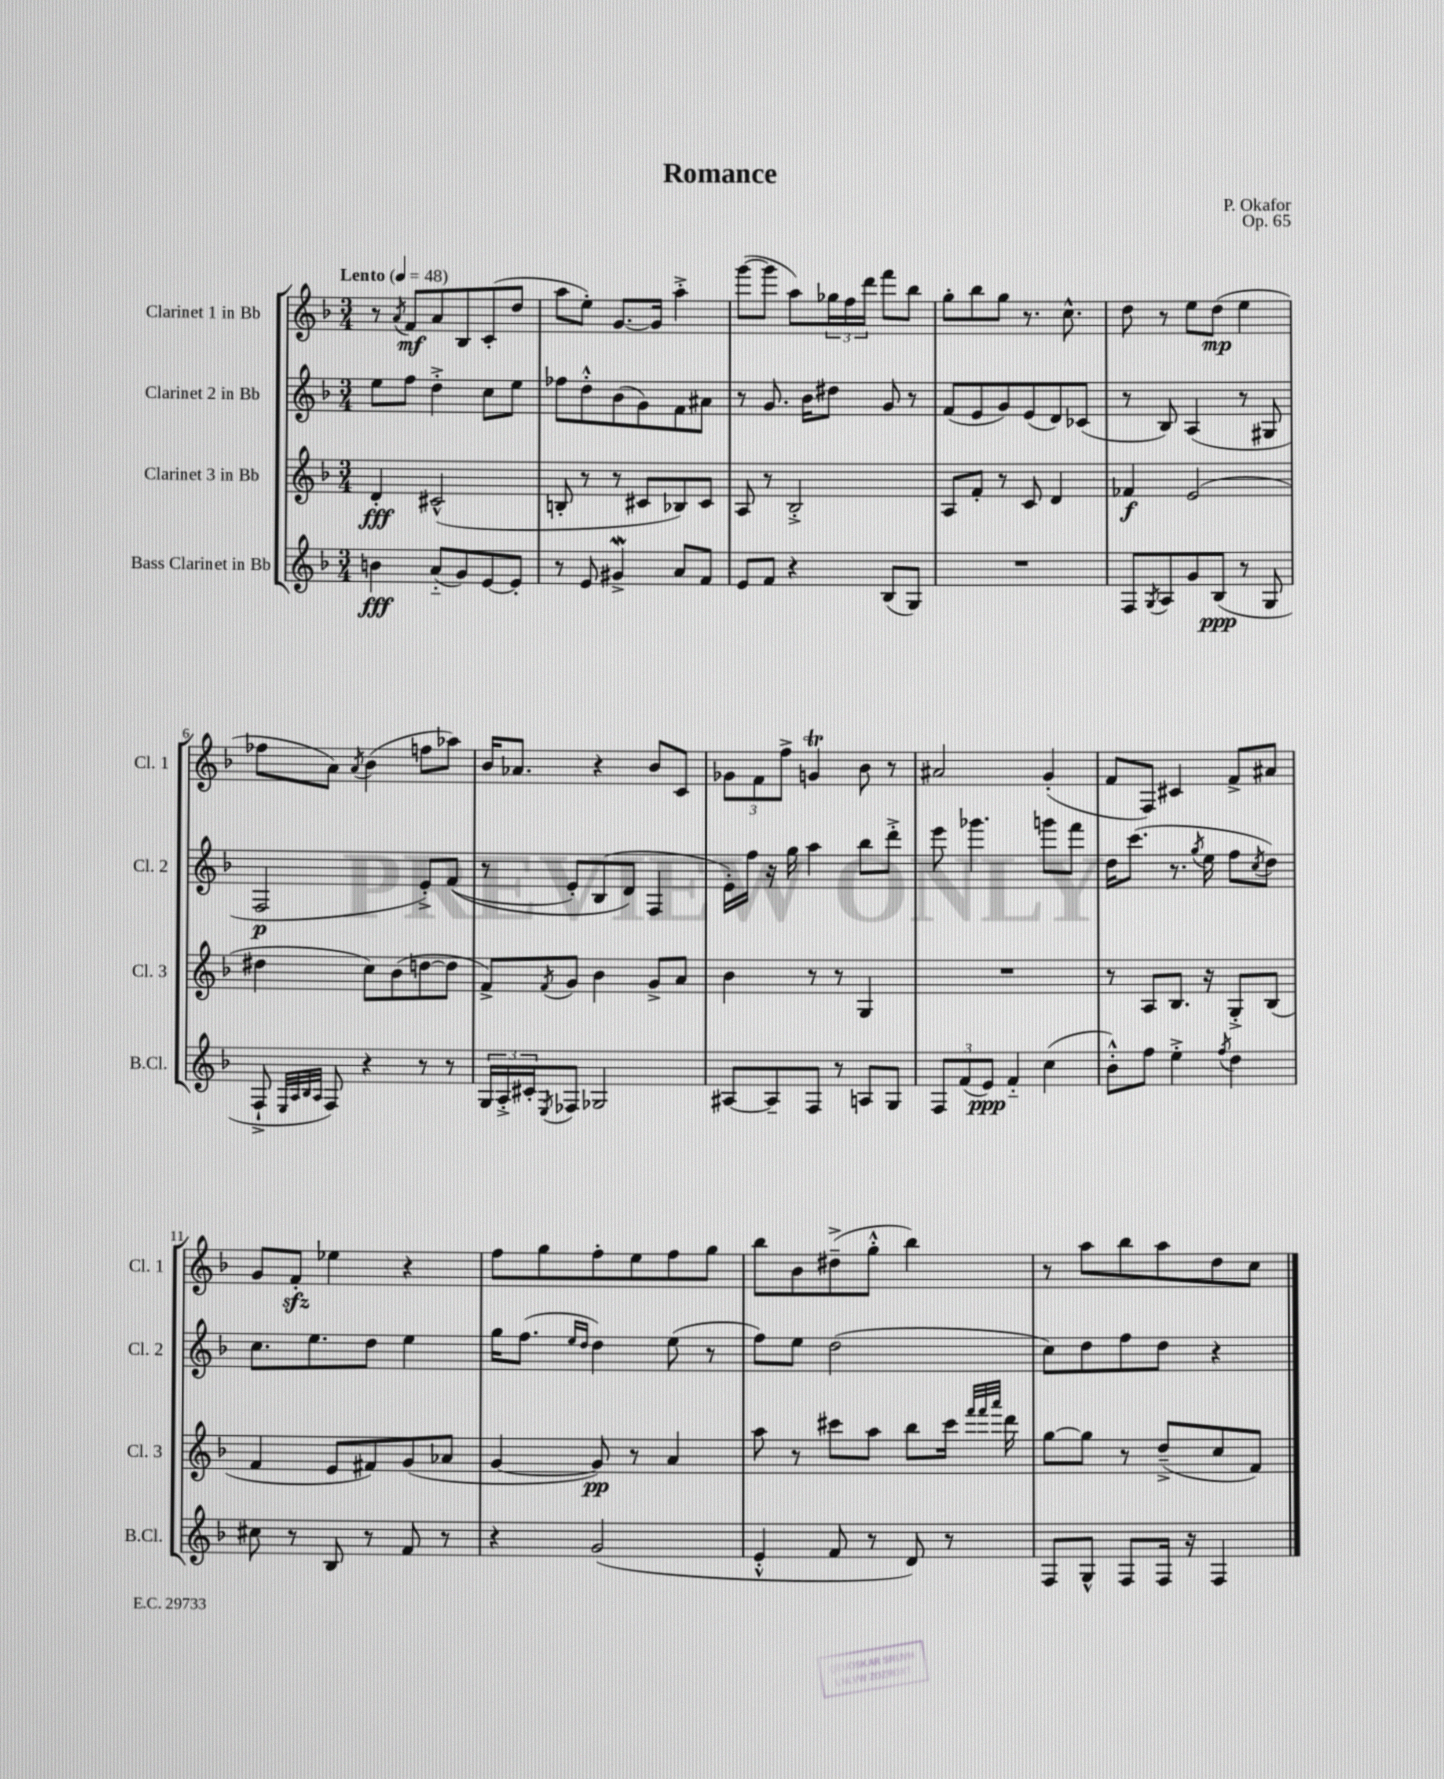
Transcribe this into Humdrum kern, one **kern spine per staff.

**kern	**dynam	**kern	**dynam	**kern	**dynam	**kern	**dynam
*part4	*part4	*part3	*part3	*part2	*part2	*part1	*part1
*staff4	*staff4	*staff3	*staff3	*staff2	*staff2	*staff1	*staff1
*I"Bass Clarinet in Bb	*	*I"Clarinet 3 in Bb	*	*I"Clarinet 2 in Bb	*	*I"Clarinet 1 in Bb	*
*I'B.Cl.	*	*I'Cl. 3	*	*I'Cl. 2	*	*I'Cl. 1	*
*clefG2	*	*clefG2	*	*clefG2	*	*clefG2	*
*k[b-]	*	*k[b-]	*	*k[b-]	*	*k[b-]	*
*M3/4	*	*M3/4	*	*M3/4	*	*M3/4	*
*MM48	*	*MM48	*	*MM48	*	*MM48	*
=1	=1	=1	=1	=1	=1	=1	=1
!	!	!	!	!	!	!LO:TX:a:B:t=Lento	!
4bn\	fff	4d'/	fff	8ee\L	.	8r	.
.	.	.	.	.	.	8qa/	.
.	.	.	.	8ff\J	.	8f/L	mf
(8a/L	.	(2c#X^^/	.	4dd'^\	.	8a/	.
8g/)	.	.	.	.	.	8B-/	.
[8e/	.	.	.	8cc\L	.	(8c'/	.
8e'/J]	.	.	.	8ee\J	.	8dd/J	.
=2	=2	=2	=2	=2	=2	=2	=2
8r	.	8Bn'/	.	8ff-X\L	.	8aa\L	.
8e/	.	8r	.	8dd'^^\	.	8ee'\J)	.
4g#XW^/	.	8r	.	(8b-\	.	[8.g/L	.
.	.	8c#X/L	.	8g\)	.	.	.
.	.	.	.	.	.	16g/Jk]	.
8a/L	.	8B-X/)	.	8f\	.	4aa'^\	.
8f/J	.	8c#/J	.	8a#X\J	.	.	.
=3	=3	=3	=3	=3	=3	=3	=3
8e/L	.	8A/	.	8r	.	([8ggg\L	.
8f/J	.	8r	.	8.g/	.	8ggg\J]	.
4r	.	2B-'^/	.	.	.	8aa\L)	.
.	.	.	.	16b-\KL	.	.	.
.	.	.	.	8dd#X\J	.	24gg-X\L	.
.	.	.	.	.	.	24ff\	.
.	.	.	.	.	.	24ddd\JJ	.
(8B-/L	.	.	.	8g/	.	8fff\L	.
8G/J)	.	.	.	8r	.	8bb-\J	.
=4	=4	=4	=4	=4	=4	=4	=4
2.r	.	8A/L	.	(8f/L	.	8gg'\L	.
.	.	8f'/J	.	8e/	.	8bb-\	.
.	.	8r	.	8g/)	.	8gg\J	.
.	.	8c/	.	(8e/	.	8.r	.
.	.	4d/	.	8d/)	.	.	.
.	.	.	.	.	.	8.cc^^\	.
.	.	.	.	(8c-X/J	.	.	.
=5	=5	=5	=5	=5	=5	=5	=5
8F/L	.	4f-X/	f	8r	.	8dd\	.
8qG/	.	.	.	.	.	.	.
8A/	.	.	.	8B-/)	.	8r	.
8g/	.	(2e/	.	(4A/	.	8ee\L	.
(8B-/J	ppp	.	.	.	.	(8dd\J	mp
8r	.	.	.	8r	.	4ee\	.
8G/	.	.	.	8G#X/	.	.	.
!!LO:LB:g=z
=6	=6	=6	=6	=6	=6	=6	=6
8F`^/	.	4dd#X\	.	2F/	p	8ff-X\L	.
32qqE/LLL	.	.	.	.	.	.	.
32qqA/	.	.	.	.	.	.	.
32qqB-/	.	.	.	.	.	.	.
32qqA/JJJ	.	.	.	.	.	.	.
8F/)	.	.	.	.	.	8a\J)	.
.	.	.	.	.	.	8qa/	.
4r	.	8cc\L)	.	.	.	(4b-\	.
.	.	(8b-\	.	.	.	.	.
8r	.	[8ddn\	.	8e'^/L)	.	8ffn\L	.
8r	.	8dd\J]	.	((8f/J	.	8aa-X\J)	.
=7	=7	=7	=7	=7	=7	=7	=7
24G/LL	.	8f^/L)	.	8r	.	16b-/KL	.
24A'^/	.	.	.	.	.	.	.
.	.	.	.	.	.	8.a-X/J	.
24c#X'/J	.	.	.	.	.	.	.
8qE/	.	8qf/	.	.	.	.	.
8F-X/J	.	8g/J	.	8e'/L)	.	.	.
2G-X/	.	4b-\	.	(8B-/	.	4r	.
.	.	.	.	8d/J)	.	.	.
.	.	8g^/L	.	4F/	.	8b-/L	.
.	.	8a/J	.	.	.	8c/J	.
=8	=8	=8	=8	=8	=8	=8	=8
[8A#X/L	.	4b-\	.	16e'\LL)	.	12g-X\L	.
.	.	.	.	16ff\JJ	.	.	.
.	.	.	.	.	.	12f\	.
8A#~/]	.	.	.	16r	.	.	.
.	.	.	.	.	.	12ff^\J	.
.	.	.	.	16gg\	.	.	.
8F/J	.	8r	.	4aa\	.	4gnT/	.
8r	.	8r	.	.	.	.	.
8An/L	.	4G/	.	8bb-\L	.	8b-\	.
8G/J	.	.	.	8ddd'^\J	.	8r	.
=9	=9	=9	=9	=9	=9	=9	=9
12F/L	.	2.r	.	8eee\	.	2a#X/	.
(12f/	.	.	.	.	.	.	.
.	.	.	.	4.ggg-X\	.	.	.
12e/J)	ppp	.	.	.	.	.	.
4f/	.	.	.	.	.	.	.
(4cc\	.	.	.	8gggn\L	.	(4g'/	.
.	.	.	.	8fff\J	.	.	.
=10	=10	=10	=10	=10	=10	=10	=10
8b-'^^\L)	.	8r	.	16dd\KL	.	8f/L	.
.	.	.	.	(8.ccc\J	.	.	.
8ff\J	.	8A/L	.	.	.	8F/J)	.
4ee'^\	.	8.B-/J	.	8.r	.	4c#X/	.
.	.	.	.	8qgg/	.	.	.
.	.	16r	.	16ee\	.	.	.
8qff/	.	.	.	.	.	.	.
4dd\	.	8G'^/L	.	8ff\L	.	8f^/L	.
.	.	.	.	8qcc/	.	.	.
.	.	(8B-/J	.	8dd\J)	.	8a#X/J	.
!!LO:LB:g=z
=11	=11	=11	=11	=11	=11	=11	=11
8cc#X\	.	4f/	.	8.cc\L	.	8g/L	.
8r	.	.	.	.	.	8fzz'/J	.
.	.	.	.	8.ee\	.	.	.
8B-/	.	8e/L	.	.	.	4ee-X\	.
8r	.	8f#X/)	.	8dd\J	.	.	.
8f/	.	(8g/	.	4ee\	.	4r	.
8r	.	8a-X/J	.	.	.	.	.
=12	=12	=12	=12	=12	=12	=12	=12
4r	.	[4g/	.	16gg\KL	.	8ff\L	.
.	.	.	.	(8.ff\J	.	.	.
.	.	.	.	.	.	8gg\	.
.	.	.	.	16qqee/LL	.	.	.
.	.	.	.	16qqdd/JJ	.	.	.
(2g/	.	8g/])	pp	4dd\)	.	8ff'\	.
.	.	8r	.	.	.	8ee\	.
.	.	4a/	.	(8ee\	.	8ff\	.
.	.	.	.	8r	.	8gg\J	.
=13	=13	=13	=13	=13	=13	=13	=13
4e'^^/	.	8aa\	.	8ff\L)	.	8bb-\L	.
.	.	8r	.	8ee\J	.	8b-\	.
8f/	.	8ccc#X\L	.	(2dd\	.	(8dd#X~^\	.
8r	.	8aa\J	.	.	.	8gg'^^\J	.
8d/)	.	8bb-\L	.	.	.	4bb-\)	.
8r	.	16ccc#\Jk	.	.	.	.	.
.	.	32qqfff/LLL	.	.	.	.	.
.	.	32qqfff/	.	.	.	.	.
.	.	32qqaaa/JJJ	.	.	.	.	.
.	.	16ddd\	.	.	.	.	.
=14	=14	=14	=14	=14	=14	=14	=14
8F/L	.	[8gg\L	.	8cc\L)	.	8r	.
8G^^/J	.	8gg\J]	.	8dd\	.	8aa\L	.
8F/L	.	8r	.	8ff\	.	8bb-\	.
16F/Jk	.	(8dd~^/L	.	8dd\J	.	8aa\	.
16r	.	.	.	.	.	.	.
4F/	.	8cc/	.	4r	.	8dd\	.
.	.	8f/J)	.	.	.	8cc\J	.
==	==	==	==	==	==	==	==
*-	*-	*-	*-	*-	*-	*-	*-
